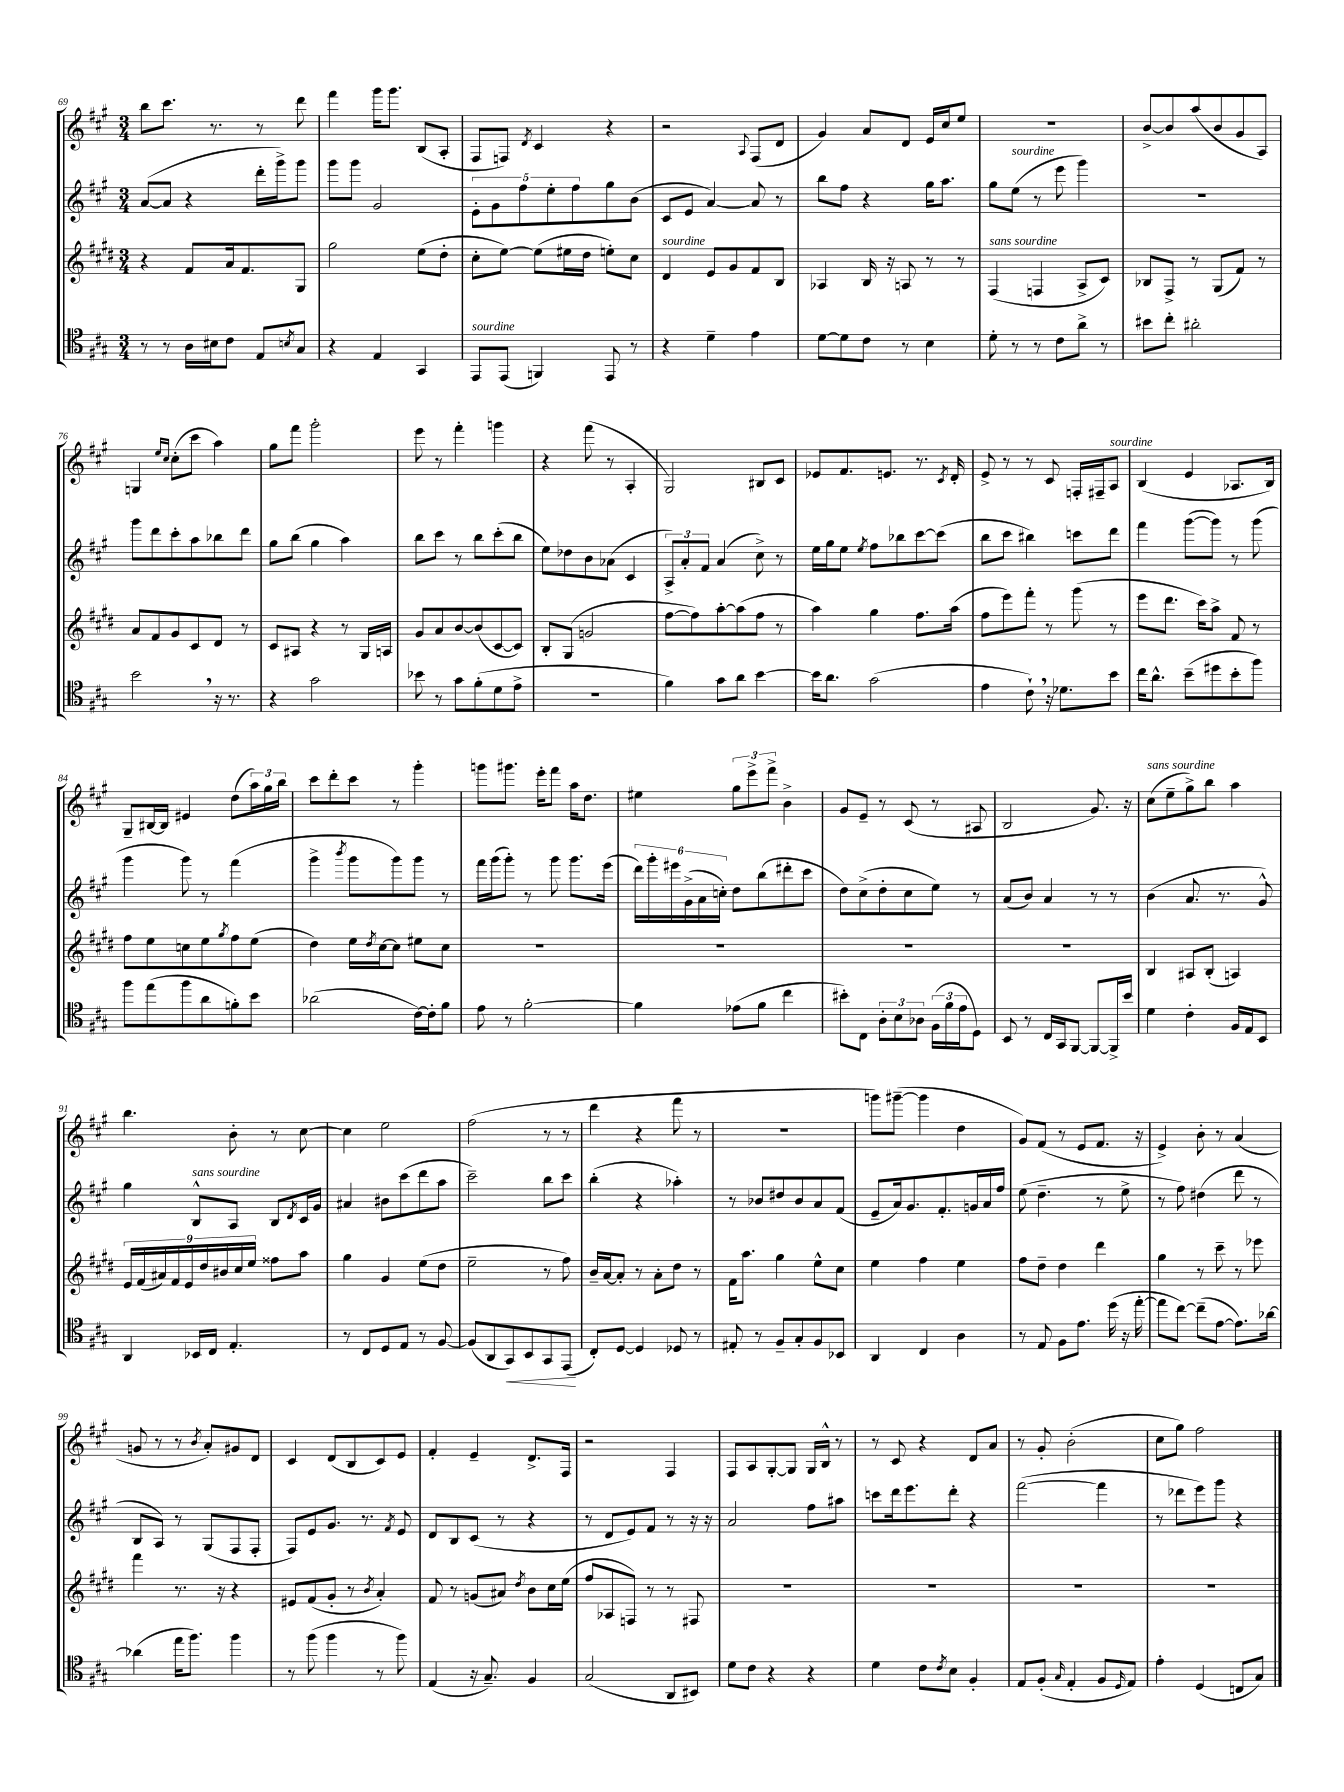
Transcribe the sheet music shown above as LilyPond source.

<<
\new StaffGroup <<
\new Staff = "s0" {
    \clef treble \key a \major \numericTimeSignature \time 3/4
    b''8 cis'''8. r8. r8 d'''8 |
    fis'''4 gis'''16 gis'''8. b8( a8-. |
    fis8 f8) \acciaccatura { d'8 } cis'4 r4 |
    r2 \appoggiatura { a8 } fis8( d'8 |
    gis'4) a'8 d'8 e'16 cis''16 e''8 |
    R2. |
    b'8~-> b'8 a''8( b'8 gis'8 a8) |
    g4 \grace { e''16 cis''16 } cis''8-.( cis'''8 a''4) |
    gis''8 fis'''8 gis'''2-. |
    e'''8 r8 fis'''4-. g'''4 |
    r4 fis'''8( r8 a4-. |
    gis2) bis8 cis'8 |
    ees'8 fis'8. e'8. r8. \acciaccatura { cis'8 } d'16-. |
    e'8-> r8 r8 cis'8 f16-. fis16-- a8^\markup { \italic "sourdine" } |
    b4( e'4 aes8. b16) |
    gis8-- bis16~ bis16 eis'4 d''8( \tuplet 3/2 { a''16) gis''16 b''16 } |
    cis'''8 d'''8-. cis'''8 r8 gis'''4-. |
    g'''8 gis'''8. e'''16-. fis'''8 a''16 d''8. |
    eis''4 \tuplet 3/2 { gis''8 e'''8-> fis'''8-> } b'4-> |
    gis'8 e'8-- r8 cis'8( r8 ais8 |
    b2 gis'8.) r16 |
    cis''8^\markup { \italic "sans sourdine" }( e''8-- gis''8->) b''8 a''4 |
    b''4. b'8-. r8 cis''8~ |
    cis''4 e''2 |
    fis''2( r8 r8 |
    d'''4 r4 fis'''8 r8 |
    R2. |
    g'''8) gis'''8~--( gis'''4 d''4 |
    gis'8) fis'8( r8 e'8 fis'8. r16 |
    e'4->) b'8-. r8 a'4( |
    g'8 r8 r8 \acciaccatura { b'8 } a'8-.) gis'8 d'8 |
    cis'4 d'8( b8 cis'8) e'8 |
    fis'4-. e'4-- d'8.-> fis16 |
    r2 fis4 |
    fis8 a8 gis8~-. gis8 gis16 b16-^ r8 |
    r8 cis'8 r4 d'8 a'8 |
    r8 gis'8-. b'2-.( |
    cis''8 gis''8) fis''2 \bar "|." |
}
\new Staff = "s1" {
    \clef treble \key a \major \numericTimeSignature \time 3/4
    a'8~( a'8 r4 d'''16-. gis'''16->) gis'''8 |
    gis'''8 gis'''8 gis'2 |
    \tuplet 5/4 { e'8-. gis'8 fis''8 e''8-. fis''8 } gis''8 b'8( |
    cis'8 e'8 a'4~) a'8 r8 |
    b''8 fis''8 r4 gis''16 a''8. |
    gis''8 e''8^\markup { \italic "sourdine" }( r8 e'''8 gis'''4) |
    R2. |
    gis'''8 d'''8 cis'''8-. a''8 bes''8 d'''8 |
    gis''8 b''8( gis''4 a''4) |
    b''8 cis'''8 r8 b''8 cis'''8-.( b''8 |
    e''8) des''8 b'8 aes'8( cis'4 |
    \tuplet 3/2 { a8->) a'8-. fis'8 } a'4( cis''8->) r8 |
    e''16 gis''16 e''8 \acciaccatura { e''8 } fis''8 bes''8 cis'''8~ cis'''8( |
    b''8 cis'''8 bis''4) c'''8 d'''8 |
    fis'''4 gis'''8~( gis'''8) r8 gis'''8( |
    gis'''4 gis'''8) r8 fis'''4( |
    gis'''4-> \acciaccatura { b'''8 } gis'''8 gis'''8) gis'''8 r8 |
    fis'''16 gis'''16( gis'''8-.) r8 gis'''8 gis'''8. e'''16( |
    \tuplet 6/4 { d'''16) gis'''16-. eis'''16 gis'16->( a'16 c''16-.) } d''8 b''8( dis'''8-. cis'''8 |
    d''8) cis''8->( d''8-. cis''8 e''8) r8 |
    a'8( b'8) a'4 r8 r8 |
    b'4( a'8. r8. gis'8-^) |
    gis''4 b8-^^\markup { \italic "sans sourdine" } a8 b8 \acciaccatura { d'8 } cis'16 gis'16 |
    ais'4 bis'8 cis'''8( d'''8 a''8 |
    cis'''2--) b''8 cis'''8 |
    b''4-.( r4 aes''4-.) |
    r8 bes'8 dis''8 bes'8 a'8 fis'8( |
    e'8-- a'16) gis'8. fis'8.-. g'16 a'16 fis''16 |
    e''8( d''4.-- r8 e''8-> |
    r8 fis''8) dis''4( d'''8 r8 |
    b8 a8) r8 gis8( fis8 fis8-. |
    fis8) e'8 gis'8. r8. \acciaccatura { fis'8 } e'8 |
    d'8 b8 cis'8( r8 r4 |
    r8 d'8 e'8) fis'8 r8 r16 r16 |
    a'2 fis''8 ais''8 |
    c'''8 d'''16 e'''8. d'''8-. r4 |
    fis'''2~( fis'''4 |
    r8 des'''8 e'''8) gis'''8 r4 \bar "|." |
}
\new Staff = "s2" {
    \clef treble \key e \major \numericTimeSignature \time 3/4
    r4 fis'8 a'16 fis'8. gis8 |
    gis''2 e''8( dis''8-. |
    cis''8-. e''8~) e''8( eis''16 dis''16 e''8-.) cis''8 |
    dis'4^\markup { \italic "sourdine" } e'8 gis'8 fis'8 b8 |
    aes4 b16 r16 a8 r8 r8 |
    fis4^\markup { \italic "sans sourdine" }( f4 a8-> cis'8) |
    bes8 fis8-> r8 gis8( fis'8) r8 |
    a'8 fis'8 gis'8 cis'8 dis'8 r8 |
    cis'8 ais8 r4 r8 gis16 a16 |
    gis'8 a'8 b'8~ b'8( cis'8~ cis'8) |
    b8-. gis8( g'2 |
    fis''8~ fis''8) a''8~-. a''8( fis''8 r8 |
    a''4) gis''4 fis''8. a''16( |
    fis''8 e'''8) fis'''8-. r8 gis'''8( r8 |
    e'''8 dis'''8. cis'''16) a''8-> fis'8 r8 |
    fis''8 e''8 c''8 e''8 \acciaccatura { gis''8 } fis''8 e''8( |
    dis''4) e''16 \acciaccatura { dis''8 } cis''16~ cis''8 eis''8 cis''8 |
    R2. |
    R2. |
    R2. |
    R2. |
    b4 ais8 b8-.( a4) |
    \tuplet 9/8 { e'16 fis'16( ais'16) fis'16 e'16 dis''16 bis'16 cis''16 e''16 } fisis''8 a''8 |
    gis''4 gis'4 e''8( dis''8 |
    e''2-- r8 fis''8) |
    b'16-- a'16~ a'8-. r8 a'8-. dis''8 r8 |
    fis'16 a''8. gis''4 e''8-^ cis''8 |
    e''4 fis''4 e''4 |
    fis''8 dis''8-- dis''4 dis'''4 |
    gis''4 r8 cis'''8-- r8 ees'''8 |
    fis'''4 r8. r16 r4 |
    eis'8 fis'8( gis'8-. r8 \acciaccatura { b'8 } a'4-.) |
    fis'8 r8 g'8( ais'8) \acciaccatura { dis''8 } b'8 cis''16 e''16( |
    fis''8 aes8 f8) r8 r8 fis8 |
    R2. |
    R2. |
    R2. |
    R2. \bar "|." |
}
\new Staff = "s3" {
    \clef tenor \key a \major \numericTimeSignature \time 3/4
    r8 r8 a16 bis16 cis'8 e8 \acciaccatura { b8 } gis8 |
    r4 e4 gis,4 |
    e,8^\markup { \italic "sourdine" } e,8( f,4) e,8 r8 |
    r4 d'4-- e'4 |
    d'8~ d'8 cis'8 r8 b4 |
    d'8-. r8 r8 cis'8 a'8-> r8 |
    bis'8 cis''8-. ais'2-. |
    b'2 \breathe r16 r8. |
    r4 gis'2 |
    bes'8 r8 gis'8 fis'8-.( d'8 e'8-> |
    R2. |
    fis'4) gis'8 a'8 b'4~ |
    b'16 a'8. gis'2( |
    e'4 cis'8-!) \breathe r16 des'8. b'8 |
    cis''16 a'8.-^ b'8--( dis''8 b'8-. fis''8) |
    fis''8 e''8( fis''8 a'8 f'8-.) b'8 |
    aes'2( cis'16~) cis'16-. fis'8 |
    e'8 r8 fis'2~-. |
    fis'4 ees'8( fis'8 cis''4 |
    bis'8-.) cis8 \tuplet 3/2 { a8-. b8 aes8 } \tuplet 3/2 { fis16( fis'16 e'16 } d8) |
    b,8 r8 cis16 gis,16 fis,8~ fis,8~ fis,16-> b'16 |
    d'4 cis'4-. fis16 e16 b,8 |
    a,4 bes,16 cis16 e4.-. |
    r8 cis8 d8 e8 r8 fis8~ |
    fis8( a,8 gis,8\<) b,8 gis,8 e,8\!( |
    cis8-.) d8~ d4 des8 r8 |
    eis8-. r8 fis8-- gis8-. fis8 bes,8 |
    a,4 cis4 a4 |
    r8 e8 fis8 e'8. d''16( r16 e''16~-. |
    e''8 cis''8~) cis''8--( e'8~ e'8.) aes'16~ |
    aes'4( e''16 fis''8.) fis''4 |
    r8 fis''8( fis''4 r8 fis''8) |
    e4( r16 gis8.--) fis4 |
    gis2( a,8 bis,8) |
    d'8 cis'8 r4 r4 |
    d'4 cis'8 \acciaccatura { cis'8 } b8 fis4-. |
    e8 fis8-.( \grace { gis16 } e4-. fis8 \grace { d16 } e8) |
    e'4-. d4( c8 gis8) \bar "|." |
}
>>
>>
\layout { \context { \Score currentBarNumber = #69 } }
